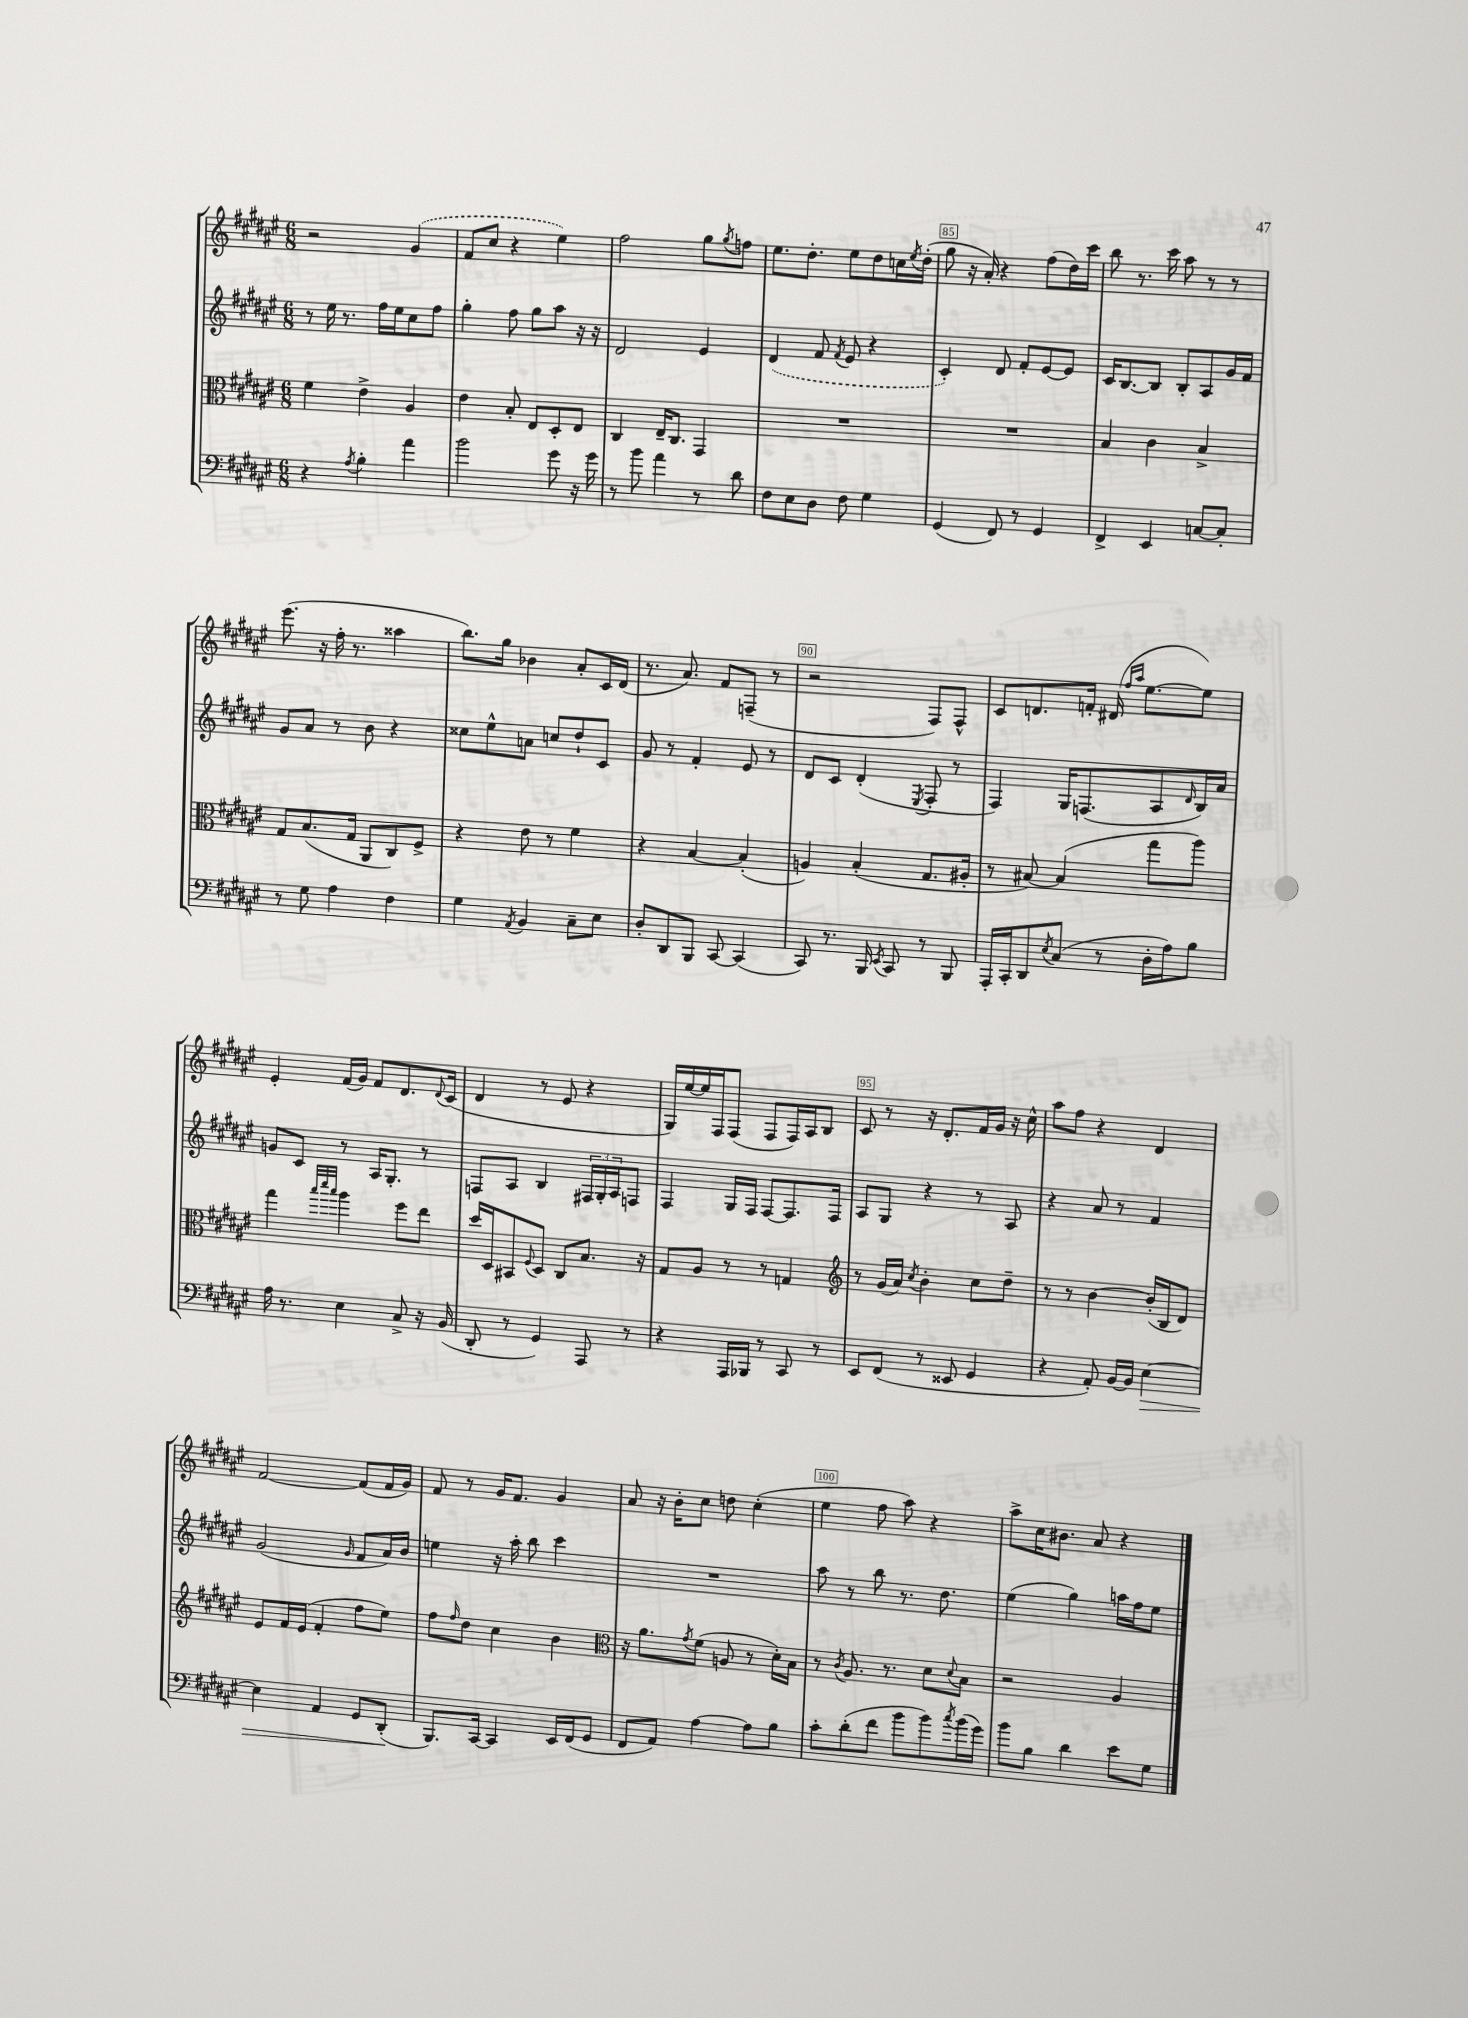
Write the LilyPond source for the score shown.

<<
\new StaffGroup <<
\new Staff = "s0" {
    \clef treble \key fis \major \numericTimeSignature \time 6/8
    r2 \once \slurDashed gis'4( |
    fis'8 cis''8 r4 eis''4) |
    fis''2 gis''8 \acciaccatura { gis''8 } f''8 |
    eis''8. dis''8.-. eis''8 dis''8 c''16 \acciaccatura { eis''8 } dis''16-.( |
    gis''8 r16 ais'16-.) r4 fis''8( dis''16) cis'''16 |
    b''8 r8. cis'''16 ais''8 r8 r8 |
    eis'''8.( r16 fis''16-. r8. aisis''4 |
    b''8.) gis''16 bes'4 ais'8-. cis'16 dis'16( |
    r8. ais'8.) fis'8 f8--( r8 |
    r2 fis8) fis8-^ |
    cis'8 d'8. f'16-. dis'16( \grace { fis''16 ais''16 } eis''8.~ eis''8) |
    eis'4-. fis'16( gis'16) fis'8 dis'8. \appoggiatura { dis'8 } cis'16( |
    dis'4 r8 eis'8 r4 |
    gis16) eis''16~ eis''16 fis16 fis8( fis8 fis16) ais16 b8 |
    cis'8 r8 r16 dis'8.-. fis'16 gis'16 r16 cis''16-^ |
    ais''8 fis''8 r4 dis'4 |
    fis'2~ fis'8( fis'16 gis'16) |
    fis'8 r8 gis'16 fis'8. gis'4 |
    ais'8 r16 b'16-. cis''8 d''8 cis''4-.( |
    eis''4 fis''8 ais''8) r4 |
    ais''8-> cis''16 bis'8. ais'8 r4 \bar "|." |
}
\new Staff = "s1" {
    \clef treble \key fis \major \numericTimeSignature \time 6/8
    r8 eis''16 r8. fis''16 eis''16 cis''8 fis''8 |
    gis''4-. fis''8 gis''8 ais''8 r16 r16 |
    dis'2 eis'4 |
    \once \slurDashed dis'4( fis'8 \acciaccatura { fis'8 } eis'8 r4 |
    cis'4-.) dis'8 fis'8-. eis'8~ eis'8 |
    cis'16 b8.~ b8 b8-. ais8 gis'16 fis'16 |
    gis'8 ais'8 r8 b'8 r4 |
    cisis''8 eis''8-^ a'8 c''8 dis''8-! cis'8 |
    gis'8 r8 fis'4-. eis'8 r8 |
    dis'8 cis'8 dis'4-.( \acciaccatura { eis8 } fis8-. r8 |
    fis4) gis16 f8.( ais8 \grace { dis'16 } b16) ais'16 |
    g'8 cis'8 r8 ais16 gis8.-. r8 |
    f8 ais8 b4 \tuplet 3/2 { fis16 gis16-. ais16 } f8 |
    fis4 gis16 fis16 fis8~ fis8. fis16 |
    ais8 gis8 r4 r8 ais8 |
    r4 ais'8 r8 fis'4 |
    gis'2( \grace { gis'16 } fis'8 ais'16) b'16 |
    e''4 r16 ais''16-. b''8 cis'''4 |
    R2. |
    ais''8 r8 b''8 r8. dis''8. |
    eis''4( gis''4) a''16 fis''16 eis''8 \bar "|." |
}
\new Staff = "s2" {
    \clef alto \key fis \major \numericTimeSignature \time 6/8
    fis'4 eis'4-> ais4 |
    eis'4 b8-. eis8 dis8-. eis8 |
    cis4 eis16-- cis8. gis,4 |
    R2. |
    R2. |
    b4 cis'4 b4-> |
    gis8 b8.( gis16 ais,8 cis8) fis8-> |
    r4 eis'8 r8 fis'4 |
    r4 b4~ b4-.( |
    a4) b4-.( gis8. ais16-. |
    r8 bis8~) bis4( gis''8 ais''8) |
    gis''4 \grace { b''32 dis'''32 b''32 } ais''4 fis''8 eis''8 |
    dis''16 dis16 bis,8 \appoggiatura { fis8 } dis8 cis8 b8. r16 |
    gis8 ais8 r8 r8 g4 |
    \clef treble r8 gis'16( ais'16) \acciaccatura { cis''8 } b'4-. cis''8 dis''8-- |
    r8 r8 b'4~ b'16-.( b16 dis'8) |
    eis'8 fis'16 eis'16( fis'4-. fis''8 eis''8) |
    fis''8 \grace { fis''16 } dis''8 cis''4 b'4 |
    \clef alto r16 ais'8. \acciaccatura { gis'8 } fis'8( a8 r8 dis'16-.) b16 |
    r8 \acciaccatura { cis'8 } ais8. r8. dis'8 \appoggiatura { dis'8 } b8 |
    r2 ais4 \bar "|." |
}
\new Staff = "s3" {
    \clef bass \key fis \major \numericTimeSignature \time 6/8
    r4 \acciaccatura { ais8 } b4-. ais'4 |
    b'2 gis'8 r16 gis'16 |
    r8 b'8 ais'4 r8 dis'8 |
    fis8 eis8 dis8 fis8 gis4 |
    gis,4( fis,8) r8 gis,4 |
    fis,4-> eis,4 c8~ c8-. |
    r8 gis8 ais4 fis4 |
    gis4 \acciaccatura { ais,8 } b,4 cis8-- eis8 |
    dis8-. dis,8 b,,8 cis,8~ cis,4( |
    cis,8) r8. b,,16 \acciaccatura { eis,8 } cis,8 r8 b,,8 |
    ais,,16-. cis,16-. dis,8 \acciaccatura { eis8 } cis8( r8 dis16-. ais16) b8 |
    ais16 r8. eis4 cis8-> r16 b,16( |
    dis,8-. r8 gis,4) ais,,8 r8 |
    r4 ais,,16 bes,,16 r8 cis,8 r8 |
    eis,8 fis,8( r8 eisis,8 gis,4 |
    r4 ais,8-.) b,16~ b,16 eis4~\> |
    eis4 ais,4 gis,8 dis,8-.\!( |
    b,,8.) cis,16~ cis,4 eis,16 fis,16( gis,8 |
    fis,8 ais,8) ais4~ ais8 b8 |
    cis'8-. dis'8-.( fis'8 b'8 b'8) \acciaccatura { cis''8 } b'16( gis'16) |
    b'8 b8 dis'4 eis'8 gis8 \bar "|." |
}
>>
>>
\layout { \context { \Score currentBarNumber = #81 \override BarNumber.break-visibility = ##(#f #t #t) barNumberVisibility = #(every-nth-bar-number-visible 5) \override BarNumber.stencil = #(make-stencil-boxer 0.1 0.3 ly:text-interface::print) } }
